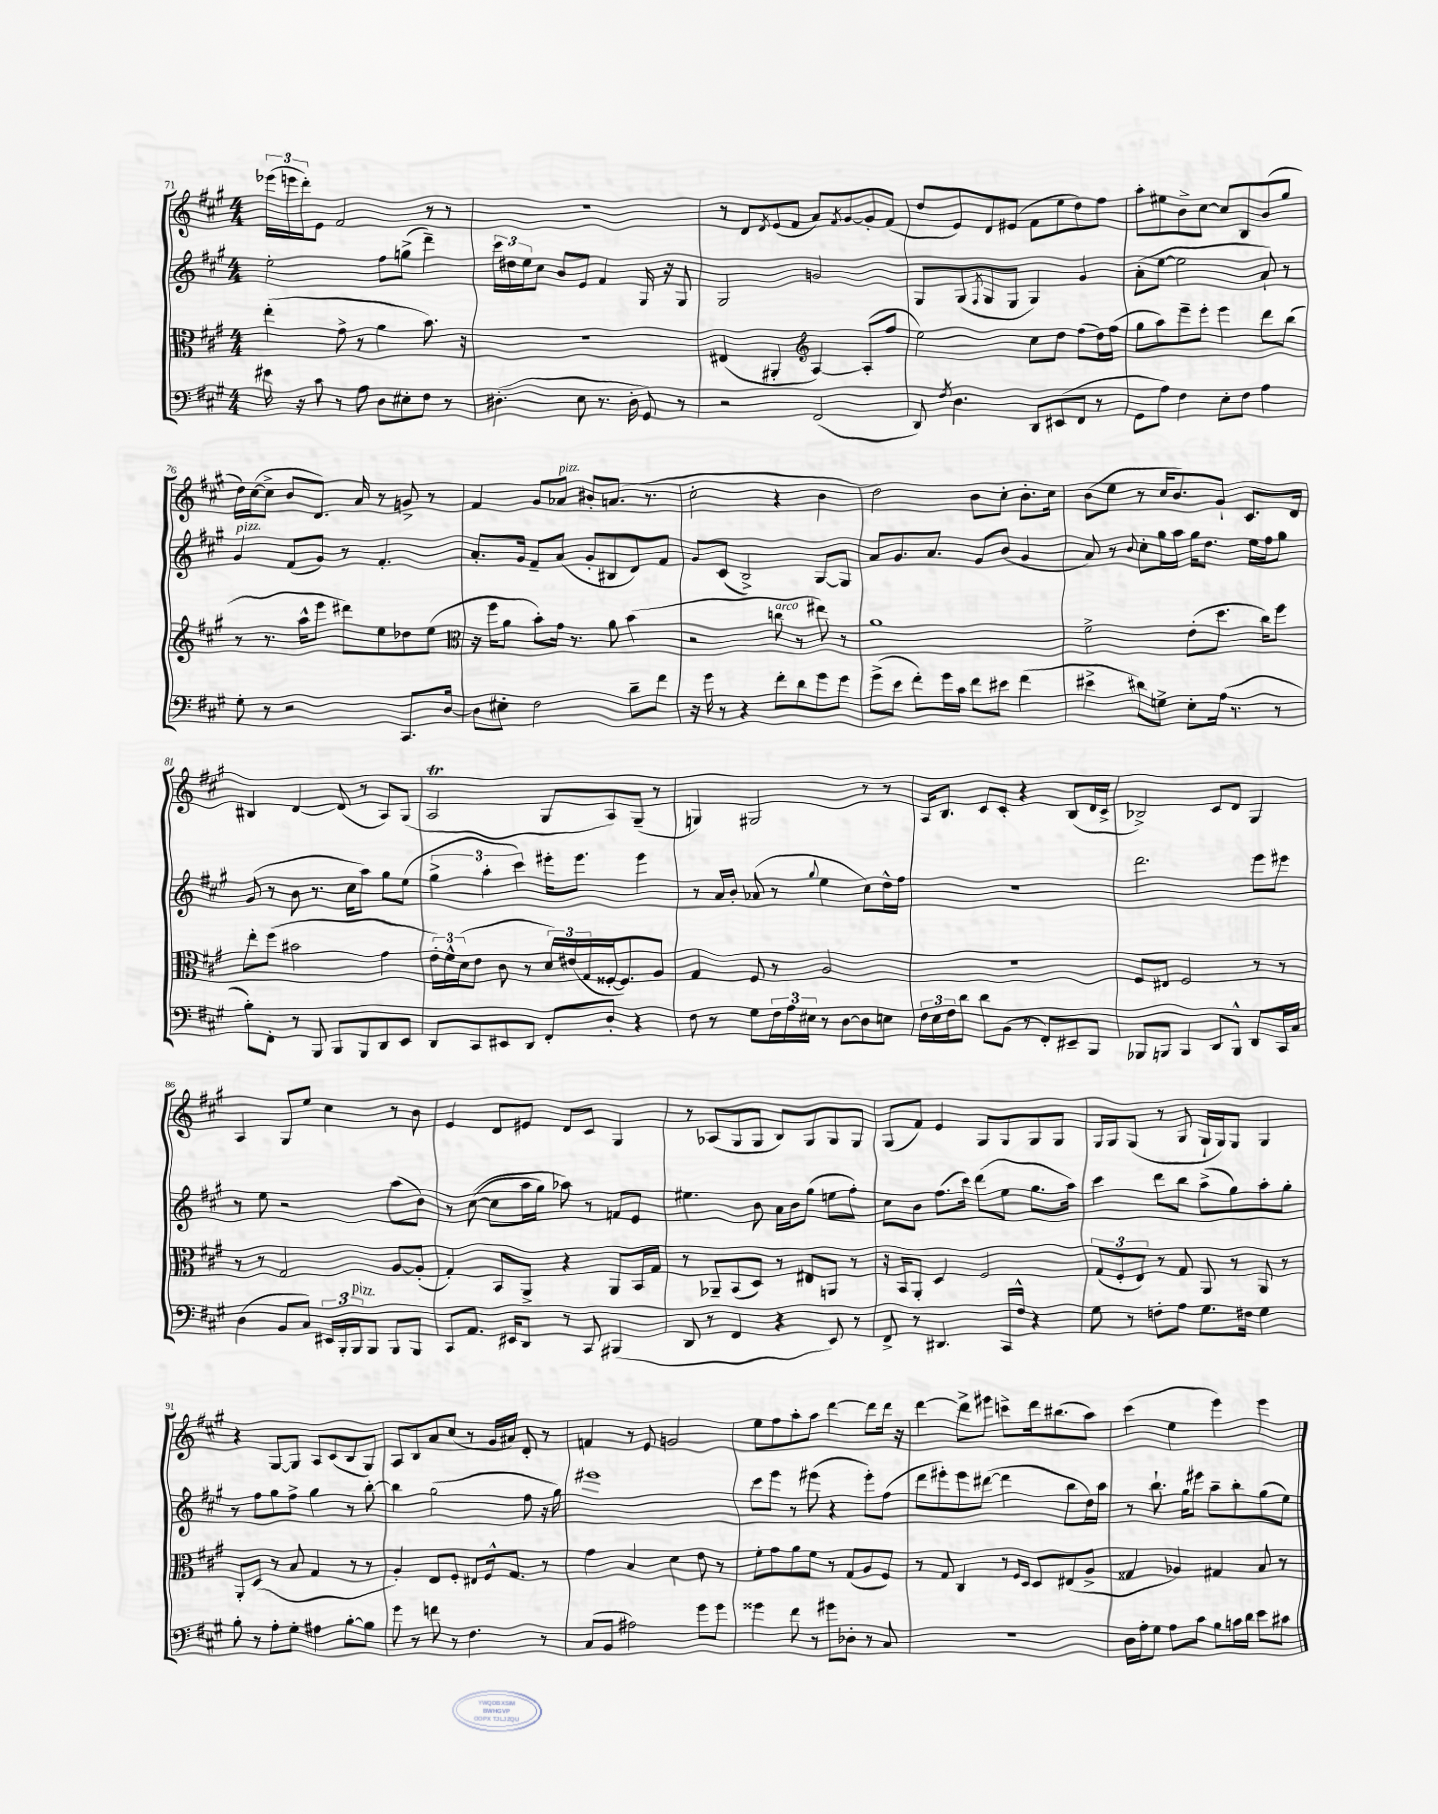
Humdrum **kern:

**kern	**kern	**kern	**kern
*staff4	*staff3	*staff2	*staff1
*clefF4	*clefC3	*clefG2	*clefG2
*k[f#c#g#]	*k[f#c#g#]	*k[f#c#g#]	*k[f#c#g#]
*M4/4	*M4/4	*M4/4	*M4/4
16e#	(4ee'	2ee'	(24eee-
.	.	.	24eee
16r	.	.	.
.	.	.	24ddd')
8c#	.	.	8e
8r	8g#^	.	2f#
8A	8r	.	.
8D	4a	8ff#	.
8E#'	.	(8gg^	.
8F#	8.b)	4ddd~)	8r
8r	.	.	8r
.	16r	.	.
=	=	=	=
(4.D#'	1r	24ccc#	1r
.	.	24dd#	.
.	.	24ee	.
.	.	8cc#	.
.	.	8b	.
8E	.	8e	.
8.r	.	4f#	.
16D#'	.	.	.
8GG#)	.	16G#	.
.	.	16r	.
8r	.	8G#	.
=	=	=	=
2r	(4E#	2G#	8r
.	.	.	8d
.	.	.	8qd
.	4AA#'	.	(8e
.	.	.	8f#
*	*clefG2	*	*
(2FF#	[4A)	2g	8a)
.	.	.	8qf#
.	.	.	[8g#
.	(8A']	.	8g#']
.	8ff#	.	(8f#
=	=	=	=
8DD)	2ee)	8G#	8dd
8qF#	.	.	.
4.D	.	(8G#	8e)
.	.	8qF#	.
.	.	8G#	8d
.	.	8G#	(8e#
8DD	8cc#	4G#)	8f#
(8EE#	8dd	.	8ee
8FF#	(8ff#	4g#	8dd)
8r	16dd)	.	8ff#
.	(16ff#	.	.
=	=	=	=
8GG#	8gg#	(8a'	8aa'
8A)	8aa)	[8ee	8ee#
4F#	8eee~	2ee]	8b^
.	8eee'	.	[8cc#
8E'	4eee	.	8cc#]
8F#	.	.	8B
4A	8ddd	8a`)	(8b
.	(8bb	8r	8gg#
=	=	=	=
8G#'	8r	4g#	16dd)
.	.	.	([16cc#
8r	8.r	.	8cc#^]
2r	.	(8f#	8b
.	16aa^^	.	.
.	8eee	8g#)	8.d)
.	8ddd#)	8r	.
.	.	.	16a
.	8ee	4.f#'	8r
8.CC#	8dd-	.	8g^
.	(8ee	.	8r
[16D	.	.	.
=	=	=	=
*	*clefC3	*	*
8D]	16r	8.a'	4f#
.	16ff#	.	.
8E#'	8a	.	.
.	.	16g#	.
2F#	8b')	8f#~	8g#
.	16g#	(8a	8a-
.	8.r	.	.
.	.	8g#'	8b#'
.	8a	8B#	(8.a
8d~	(4b	8d)	.
.	.	.	8.r
8f#	.	8f#	.
=	=	=	=
16r	2r	8g#	2cc#'
16g#	.	.	.
8r	.	(8c#	.
4r	.	2B^)	.
8f#'	8cc	.	4r
8d	8r	.	.
8g#	8ee#)	[8G#	4b
8g#	8r	8G#]	.
=	=	=	=
(8g#^	1a	8a	2dd)
8e	.	8.g#	.
8f#')	.	.	.
.	.	8.a	.
16g#	.	.	.
16c#	.	.	.
8f#	.	8g#	8b
8e#	.	(8b	8cc#'
(4f#	.	4g#	8.b'
.	.	.	16cc#
=	=	=	=
4e#^	2f#^	8a)	(8b
.	.	8r	8ee
.	.	8qqb	.
8d#)	.	8cc#'	8r
8G^	.	16gg#	16cc#
.	.	16aa	8.b)
8E'	(8e'	16gg#	.
.	.	8.dd	.
(16A	8.dd	.	8g#`
8.r	.	.	.
.	.	16ee	8.c#
.	16cc#)	16ff#	.
8r	8ff#	8gg#	.
.	.	.	16d
=	=	=	=
8B')	8ee'	(8g#	4B#
8FF#'	(8ff#	8r	.
8r	2b#	8b	[4d
8BBB	.	8.r	.
8BBB	.	.	(8d]
.	.	16cc#	.
8BBB	.	8aa)	8r
8DD	4g#	8gg#	8A)
8EE	.	(8ee	(8G#
=	=	=	=
8DD	24e')	6gg#^	2A
.	24f#^^	.	.
.	(24d	.	.
8CC#	8e	.	.
.	.	6aa'	.
8EE#	8c#	.	.
.	.	6ccc#)	.
8DD	8r	.	.
8FF#'	24d)	16eee#'	8G#
.	(24e#	.	.
.	.	8.eee#	.
.	24G#	.	.
8D'	[16F##'	.	8A)
.	8.F##])	.	.
4r	.	4eee#	(8G#~
.	8A	.	8r
=	=	=	=
8F#	4G#	8r	4G)
8r	.	16a	.
.	.	16b'	.
8G#	8F#	(8a-	2G#
24F#	8r	8r	.
24A	.	.	.
24E#	.	.	.
.	.	8qqgg#	.
8r	2A	4ee	.
[8D	.	.	.
8D]	.	8cc#)	8r
8E	.	16dd^^	8r
.	.	16ff#	.
=	=	=	=
24F#	1r	1r	16A
24E	.	.	.
.	.	.	8.B
24F#	.	.	.
8d	.	.	.
8d	.	.	8c#
(8BB	.	.	8c#'
8r	.	.	4r
8FF#')	.	.	.
8EE#~	.	.	(8B
8BBB	.	.	16d
.	.	.	16c#^
=	=	=	=
8BBB-	8F#	2.ddd	2B-^)
8BBB	8E#	.	.
4BBB	2F#	.	.
8DD	.	.	8c#
8BBB^^	.	.	8d
8DD	8r	8eee	4G#
16CC#	8r	8eee#	.
16C#	.	.	.
=	=	=	=
(4D	8r	8r	4A
.	8r	8ee	.
8BB	2G#	2r	8G#
8C#)	.	.	8ee
24EE#	.	.	4cc#
24BBB'	.	.	.
24BBB	.	.	.
8BBB	.	.	.
8BBB	[8A	(8aa	8r
8BBB	(8A']	8b)	8b
=	=	=	=
8CC#	4G#')	8r	4e
8.AA	.	&(([8cc#	.
.	8BB	8cc#]	8d
16EE#	.	.	.
8DD	8AA^	16aa	8e#
.	.	16gg#)	.
8r	4r	8aa-&)	8d
8CC#	.	8r	8c#
(4BBB#	8AA	8f	4G#
.	16BB	8e	.
.	16G#	.	.
=	=	=	=
8DD	8r	4.ee#	8r
8r	8AA-~	.	(8A-
4FF#	(8BB	.	8G#
.	8D)	8b	8G#
4r	8r	16a	8B)
.	.	16b	.
.	8E#	(8gg#	8G#
8EE)	8AA	8ee	8G#
8r	8r	8ff#')	8G#
=	=	=	=
8FF#^	16r	8cc#	(8G#
.	16BB	.	.
8r	8AA'	8b	8f#)
4.DD#	4D	(8.ff#	4e
.	.	16ccc#)	.
.	2F#	(8ddd	8G#
16CC#	.	8ee	8G#
16F#^^	.	.	.
4r	.	8.gg#	8G#
.	.	.	8G#
.	.	16aa)	.
=	=	=	=
8G#	(12G#	4ccc#	16G#
.	.	.	16G#
.	12F#'	.	.
8r	.	.	(8G#
.	12E)	.	.
8F'	8r	8ddd	8r
8A	8G#	8bb	8G#
8.G#	8AA	(8aa^	16G#`
.	.	.	16G#)
.	8r	8gg#)	8G#
16F#	.	.	.
4G#	8AA	8aa'	4G#
.	8r	8gg#'	.
=	=	=	=
8B'	8AA'	8r	4r
8r	(8D	8ff#	.
8A'	8r	8gg#	[8G#
8G#'	8B	8ff#^	8G#]
4A#	4G#	4gg#	8A
.	.	.	(8c#
[8B'	8r	8r	8B
8B]	8r	[8bb'	8G#)
=	=	=	=
8g#	4A')	4bb]	8A
8r	.	.	8B
8f	8E	(2gg#	8a
8r	8F#'	.	(8cc#
4.F#	8E#	.	8r
.	16F#^^	.	16g#
.	8.G#	.	16a#)
.	.	8ff#	8d'
8r	8r	16r	8r
.	.	16gg#)	.
=	=	=	=
(8C#	4g#	1eee#	4f
8BB	.	.	.
2A#)	4B	.	8r
.	.	.	8e
.	4d	.	2g
8g#	8e	.	.
8g#	8r	.	.
=	=	=	=
4g##	8f#'	8ccc#	8ee
.	8g#	8eee	8ff#
8f#	8a	8r	8aa'
8r	8f#	(8eee#	8aa
8g#	8r	4r	[4ddd
8D-'	(8G#	.	.
8r	8A	8eee#')	8ddd]
8C#	8F#)	(8ff#	16ddd
.	.	.	16r
=	=	=	=
1r	8r	8ddd	[4ddd
.	8G#	8eee#')	.
.	4C#	8eee#	8ddd^]
.	.	([8ddd#	8eee#
.	8r	4ddd#]	8ccc^
.	16qqF#	.	.
.	16qqD	.	.
.	8D	.	16ddd
.	.	.	(8.bb#
.	(8E#	8bb	.
.	8A^	16dd)	8aa)
.	.	16aa	.
=	=	=	=
16D	4G##	8r	(4ccc#
16A'	.	.	.
8G#	.	8.bb`	.
8A	4A-)	.	4ee
.	.	16gg#	.
8c#	.	8eee#	.
8B	4G#	8aa~	4eee)
16c	.	8bb'	.
16d	.	.	.
8e	8B	(8gg#	4eee
8c#	8r	8ee)	.
==	==	==	==
*-	*-	*-	*-
